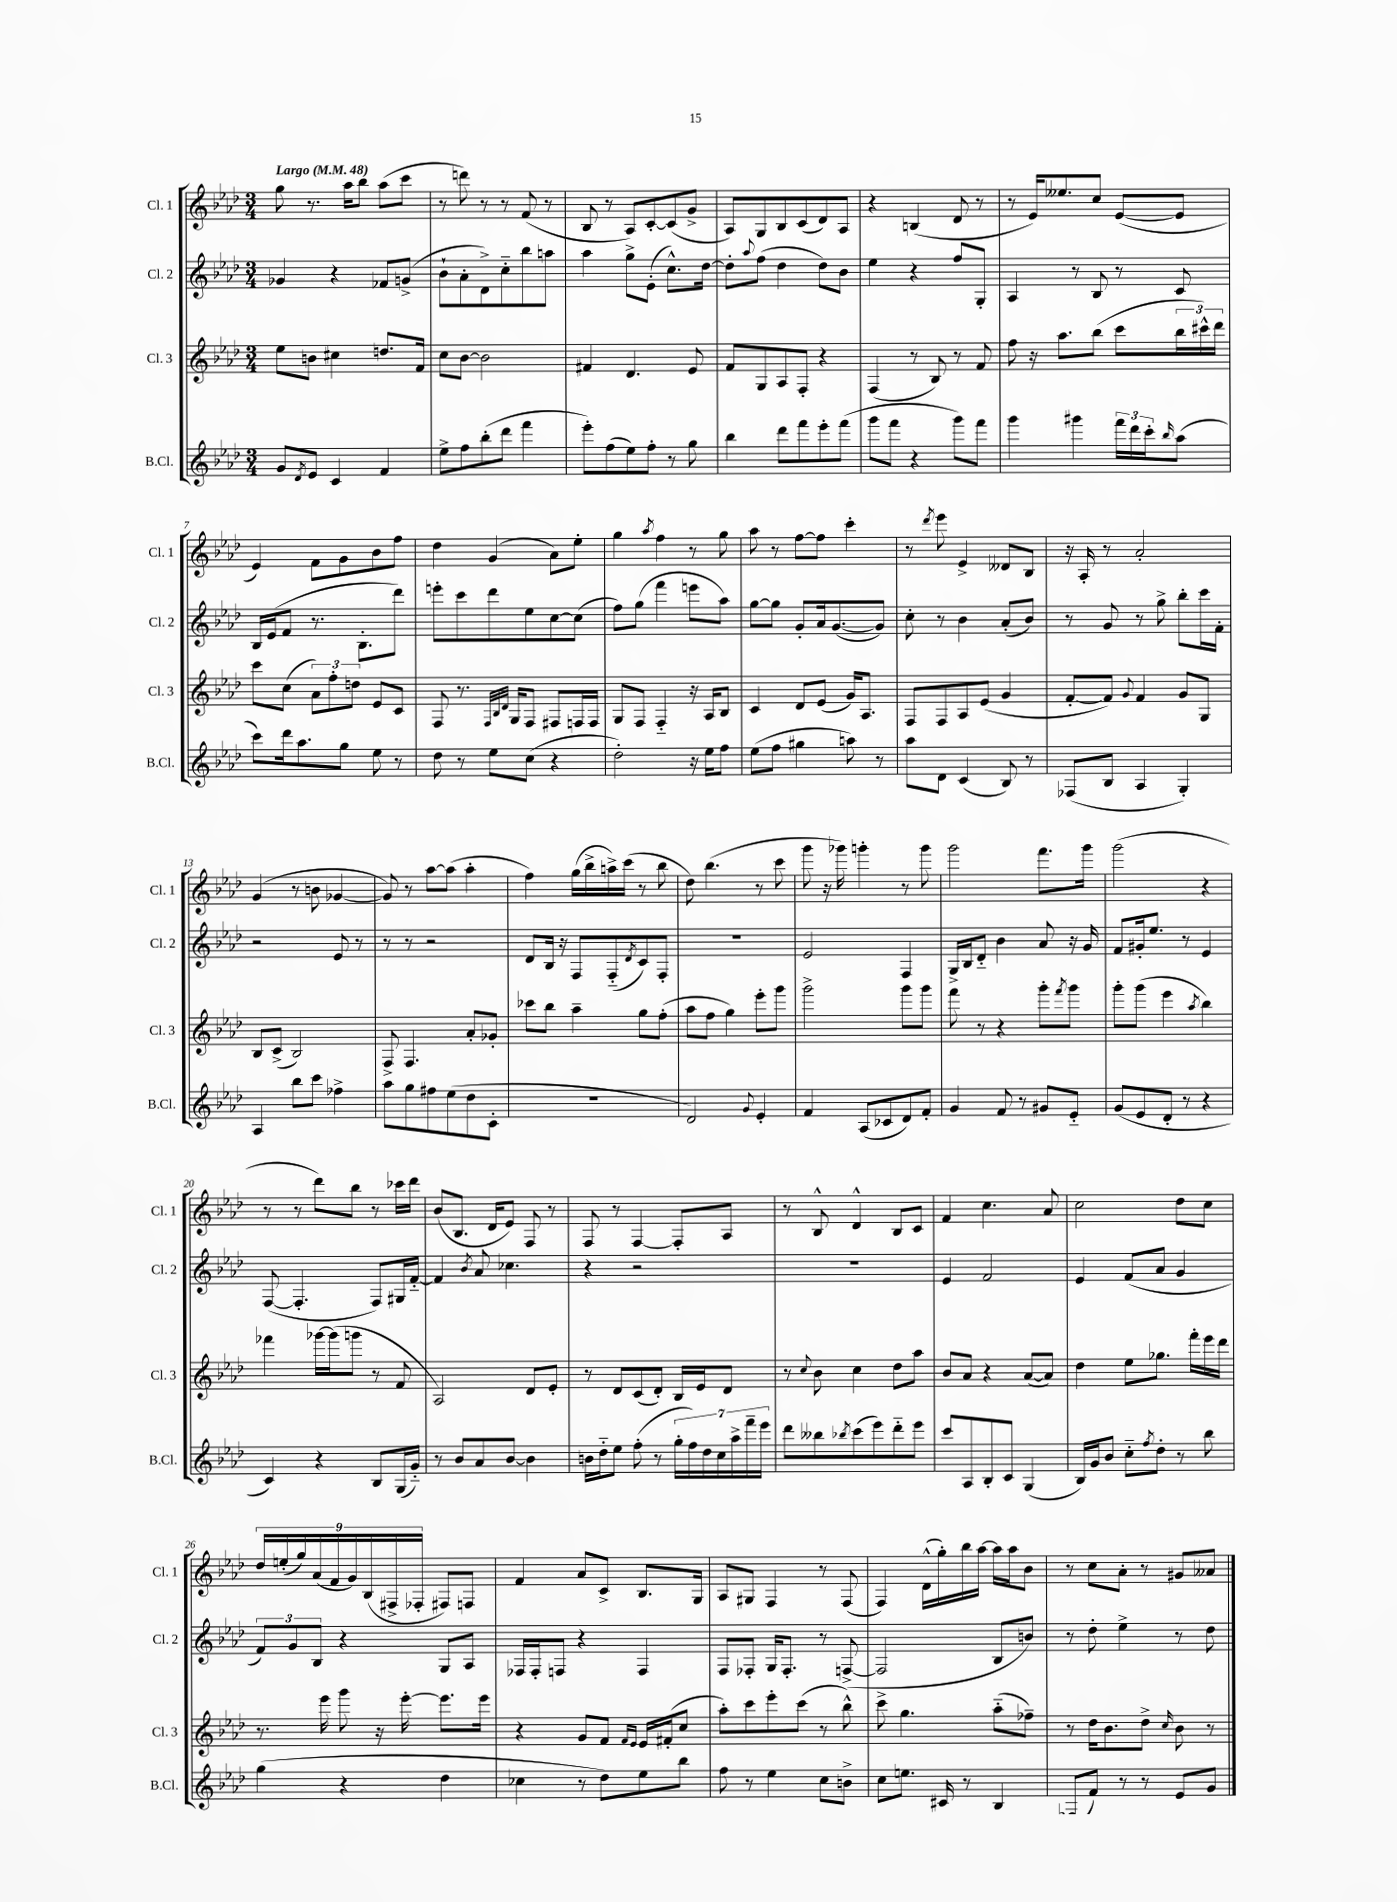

**kern	**kern	**kern	**kern
*part4	*part3	*part2	*part1
*staff4	*staff3	*staff2	*staff1
*I"B.Cl.	*I"Cl. 3	*I"Cl. 2	*I"Cl. 1
*I'B.Cl.	*I'Cl. 3	*I'Cl. 2	*I'Cl. 1
*clefG2	*clefG2	*clefG2	*clefG2
*k[b-e-a-d-]	*k[b-e-a-d-]	*k[b-e-a-d-]	*k[b-e-a-d-]
*M3/4	*M3/4	*M3/4	*M3/4
*MM48	*MM48	*MM48	*MM48
=1	=1	=1	=1
!	!	!	!LO:TX:a:B:t=Largo
8g/L	8ee-\L	4g-X/	8gg\
8qd-/	.	.	.
8e-/J	8bn\J	.	8.r
4c/	4cc#X\	4r	.
.	.	.	16aa-\KL
.	.	.	8bb-\J
4f/	8.ddn/L	8f-X/L	(8aa-\L
.	.	(8gn^/J	8ccc\J
.	16f/Jk	.	.
=2	=2	=2	=2
8ee-^\L	8cc\L	8b-`\L	8r
8ff\	[8b-\J	8a-'\	8dddn\)
(8bb-'\	2b-\]	8d-^\)	8r
8ddd-\J	.	8cc\	8r
4fff\	.	8bb-\	(8f/
.	.	8aan\J	8r
=3	=3	=3	=3
8eee-'\L)	4f#X/	4aa-\	8B-/
(8ff\	.	.	8r
8ee-\)	4.d-/	8gg^\L	8A-/L)
8ff'\J	.	(8e-'\J	[8c'/
8r	.	8.cc^^\L)	(8c/]
8gg\	8e-/	.	8g^/J
.	.	[16dd-\Jk	.
=4	=4	=4	=4
4bb-\	8f/L	8dd-'\L]	8A-/L)
.	.	8qqaa-/	.
.	8G/	(8ff\J	8G/
8ddd-\L	8A-/	4dd-\	8B-/
8fff\	8F'/J	.	(8c/
8eee-'\	4r	8dd-\L)	8d-/)
(8fff\J	.	8b-\J	8A-/J
=5	=5	=5	=5
8ggg\L	(4F/	4ee-\	4r
8fff\J	.	.	.
4r	8r	4r	(4Bn/
.	8B-/)	.	.
8ggg\L)	8r	8ff/L	8d-/
8fff\J	8f/	8G'/J	8r
=6	=6	=6	=6
4ggg\	8ff\	4A-/	8r
.	16r	.	16e-/KL)
.	8.aa-\L	.	8.ee--X/
4ggg#X\	.	8r	.
.	(8bb-\J	8B-/	8cc/J
24fff\LL	8ccc\L	8r	([8e-/L
24ddd-\	.	.	.
24ccc'\J	.	.	.
16qqbb-/	.	.	.
(8aa-\J	24bb-\L	8c/	8e-/J]
.	24ccc#X^^\)	.	.
.	24ddd-\JJ	.	.
!!LO:LB:g=z
=7	=7	=7	=7
8ccc\L)	8ccc\L	16B-/LL	4e-/)
.	.	(16e-/J	.
16ddd-\k	(8cc\J	8f/J	.
8.aa-\	.	.	.
.	12a-\L)	8.r	8f\L
.	12ff'\	.	.
8gg\J	.	.	8g\
.	12ddn\J	.	.
.	.	8.B-'\L	.
8ee-\	8e-/L	.	8b-\
8r	8c/J	8ddd-\J)	8ff\J
=8	=8	=8	=8
8dd-\	8F/	8eeen'\L	4dd-\
8r	8.r	8ccc\	.
8ee-\L	.	8ddd-\	(4g/
.	32qqF/LLL	.	.
.	32qqB-/	.	.
.	32qqd-/JJJ	.	.
.	16G/KL	.	.
(8cc\J	8F/J	8ee-\	.
4r	8F#X/L	[8cc\	8a-\L)
.	16Fn/L	(8cc\J]	8ee-'\J
.	16F/JJ	.	.
=9	=9	=9	=9
2dd-'\)	8G/L	8ff\L)	4gg\
.	8F/J	(8gg\J	.
.	.	.	8qaa-/
.	4F/	4fff\	4ff\
16r	16r	8eeen\L	8r
16ee-\KL	16A-/KL	.	.
8ff\J	8B-/J	8aa-\J)	8gg\
=10	=10	=10	=10
(8ee-\L	4c/	[8gg\L	8aa-\
8ff\J	.	8gg\J]	8r
4gg#X\	8d-/L	8g'/L	[8ff\L
.	(8e-/J	16a-/k	8ff\J]
.	.	([8.g/	.
8aan\)	16g/KL)	.	4ccc'\
.	8.A-/J	.	.
8r	.	8g/J])	.
=11	=11	=11	=11
8aa-\L	8F/L	8cc'\	8r
.	.	.	8qddd-/
8d-\J	8F/	8r	8eee-\
(4c/	8A-/	4b-\	4e-^/
.	(8e-/J	.	.
8B-/)	4g/	(8a-'/L	8d--X/L
8r	.	8b-/J)	8B-/J
=12	=12	=12	=12
(8F-X/L	[8f'/L	8r	16r
.	.	.	16A-'/
8B-/J	8f/J])	8g/	8r
.	8qqg/	.	.
4A-/	4f/	8r	2a-'/
.	.	8gg^\	.
4G'/)	8g/L	8bb-'\L	.
.	8G/J	16ccc\L	.
.	.	16f'\JJ	.
!!LO:LB:g=z
=13	=13	=13	=13
4A-/	8B-/L	2r	(4g/
.	(8c^/J	.	.
8bb-\L	2B-/)	.	8r
8ccc\J	.	.	8bn\
4ff-X^\	.	8e-/	[4g-X/
.	.	8r	.
=14	=14	=14	=14
8aa-\L	8F^/	8r	8g-/])
8gg\	4.F/	8r	8r
8ff#X\	.	2r	[8aa-\L
(8ee-\	.	.	(8aa-\J]
8dd-\	8a-'/L	.	4aa-'\
8c'\J	8g-X'/J	.	.
=15	=15	=15	=15
2.r	8ccc-X\L	8d-/L	4ff\)
.	8bb-\J	16B-/Jk	.
.	.	16r	.
.	4aa-~\	8F/L	(16gg\LL
.	.	.	16bb-^\
.	.	(8F/	16aan^\)
.	.	.	(16ccc\JJ
.	.	8qd-/	.
.	8gg\L	8c/)	8r
.	(8ff'\J	8F'/J	8bb-\
=16	=16	=16	=16
2d-/)	8aa-\L	2.r	8dd-\)
.	8ff\J	.	(4.bb-\
.	4gg\)	.	.
8qqg/	.	.	.
4e-'/	8eee-'\L	.	8r
.	8ggg\J	.	8ccc\
=17	=17	=17	=17
4f/	2ggg^\	2e-/	8ggg\
.	.	.	16r
.	.	.	16ggg-X\)
(8A-/L	.	.	4gggn'\
8c-X/	.	.	.
8d-/)	8ggg\L	4F/	8r
8f'/J	8ggg\J	.	8ggg\
=18	=18	=18	=18
4g/	8fff\	16G^/LL	2ggg\
.	.	16B-/J	.
.	8r	8d-/J	.
8f/	4r	4b-\	.
8r	.	.	.
8g#X/L	8ggg'\L	8a-/	8.fff\L
.	8qfff/	.	.
8e-/J	8ggg\J	16r	.
.	.	16g/	16ggg\Jk
=19	=19	=19	=19
(8g/L	8ggg'\L	8f/L	(2ggg\
8e-/	(8ggg\J	16g#X'/k	.
.	.	8.ee-/J	.
8d-'/J	4eee-\	.	.
8r	.	8r	.
.	8qaa-/	.	.
4r	4bb-\)	4e-/	4r
!!LO:LB:g=z
=20	=20	=20	=20
4c/)	4fff-X\	([8F/	8r
.	.	4.F'/]	8r
4r	[16ggg-X\LL	.	8ddd-\L)
.	(16ggg-\J]	.	.
.	8gggn\J	.	8bb-\J
8B-/L	8r	8F/L)	8r
(16G/L	8f/	16G#X/L	16ccc-X\LL
16g/JJ)	.	[16f/JJ	16ddd-\JJ
=21	=21	=21	=21
8r	2A-/)	4f/]	(8b-/L
8b-/L	.	.	8.B-/J
.	.	8qb-/	.
8a-/	.	8a-/	.
.	.	.	16d-/KL
[8b-/J	.	4.cc-X\	8e-/J)
4b-\]	8d-/L	.	8F/
.	8e-'/J	.	8r
=22	=22	=22	=22
16bn\LL	8r	4r	8F/
16dd-\J	.	.	.
8ee-\J	8d-/L	.	8r
(8ff'\	(8c/	2r	[4F/
8r	8d-'/J)	.	.
28gg'\LL	16B-/LL	.	8F'/L]
28ff\)	.	.	.
.	16e-/J	.	.
28dd-\	.	.	.
28cc\	.	.	.
.	8d-/J	.	8A-/J
28aa-^\	.	.	.
28fff~\	.	.	.
28eee-\JJ	.	.	.
=23	=23	=23	=23
8ddd-\L	8r	2.r	8r
.	8qqcc/	.	.
8bb--X\	8b-\	.	8B-^^/
8qbb-X/	.	.	.
(8ccc\	4cc\	.	4d-^^/
8eee-\)	.	.	.
8ddd-\	8dd-\L	.	8B-/L
8eee-\J	8aa-\J	.	8c/J
=24	=24	=24	=24
8ccc/L	8b-/L	4e-/	4f/
8A-/	8a-/J	.	.
8B-'/	4r	2f/	4.cc\
8c/J	.	.	.
(4G/	([8a-/L	.	.
.	8a-/J])	.	8a-/
=25	=25	=25	=25
16B-/LL)	4dd-\	4e-/	2cc\
16g/J	.	.	.
8b-/J	.	.	.
8cc\L	8ee-\L	(8f/L	.
8qff/	.	.	.
8dd-'\J	8.gg-X\J	8a-/J	.
8r	.	4g/	8dd-\L
.	16fff'\LL	.	.
8bb-\	16eee-\	.	8cc\J
.	16ddd-\JJ	.	.
!!LO:LB:g=z
=26	=26	=26	=26
(4gg\	8.r	12f/L)	18dd-/LL
.	.	.	(18een'/
.	.	12g/	.
.	.	.	18gg/)
.	.	12B-/J	(18a-/
.	16eee-\	.	.
.	.	.	18f/
4r	8ggg\	4r	.
.	.	.	18g/)
.	.	.	(18B-/
.	16r	.	.
.	.	.	18F#X^/
.	[16eee-'\	.	.
.	.	.	18F-X'/JJ
4dd-\	8.eee-\L]	8G/L	8F#X/L)
.	.	8A-/J	8Fn/J
.	16eee-\Jk	.	.
=27	=27	=27	=27
4cc-X\	4r	16F-X/LL	4f/
.	.	16F-'/J	.
.	.	8Fn/J	.
8r	8g/L	4r	8a-/L
8dd-\L)	8f/J	.	8c^/J
.	16qqf/LL	.	.
.	16qqe-/JJ	.	.
8ee-\	16e-/LL	4F/	8.B-/L
.	(16f#X'/J	.	.
8bb-\J	8cc/J	.	.
.	.	.	16G/Jk
=28	=28	=28	=28
8ff\	8aa-'\L)	8F/L	8A-/L
8r	8ccc\	8F-X'/J	8G#X/J
4ee-\	8eee-'\	16G/KL	4F/
.	.	8.F-'/J	.
.	(8ccc\J	.	.
8cc\L	8r	8r	8r
8bn^\J	8bb-^^\)	([8Fn^/	(8F/
=29	=29	=29	=29
8cc\L	8ccc^\	2F/]	4F/)
8.een\J	4.gg\	.	.
.	.	.	(16d-^^\LL
16c#X/	.	.	16gg'\)
8r	.	.	16bb-\
.	.	.	[16aa-\JJ
4B-/	(8aa-\L	8B-/L	16aa-\LL]
.	.	.	16aa-\J
.	8ff-X~\J)	8bn/J)	8b-\J
=30	=30	=30	=30
(8F-X'/L	8r	8r	8r
8f/J)	16dd-\KL	8dd-'\	8cc\L
.	8.b-\	.	.
8r	.	4ee-^\	8a-'\J
8r	8dd-^\J	.	8r
.	16qqcc/	.	.
8e-/L	8b-\	8r	8g#X/L
8g/J	8r	8dd-\	8a--X/J
==	==	==	==
*-	*-	*-	*-
